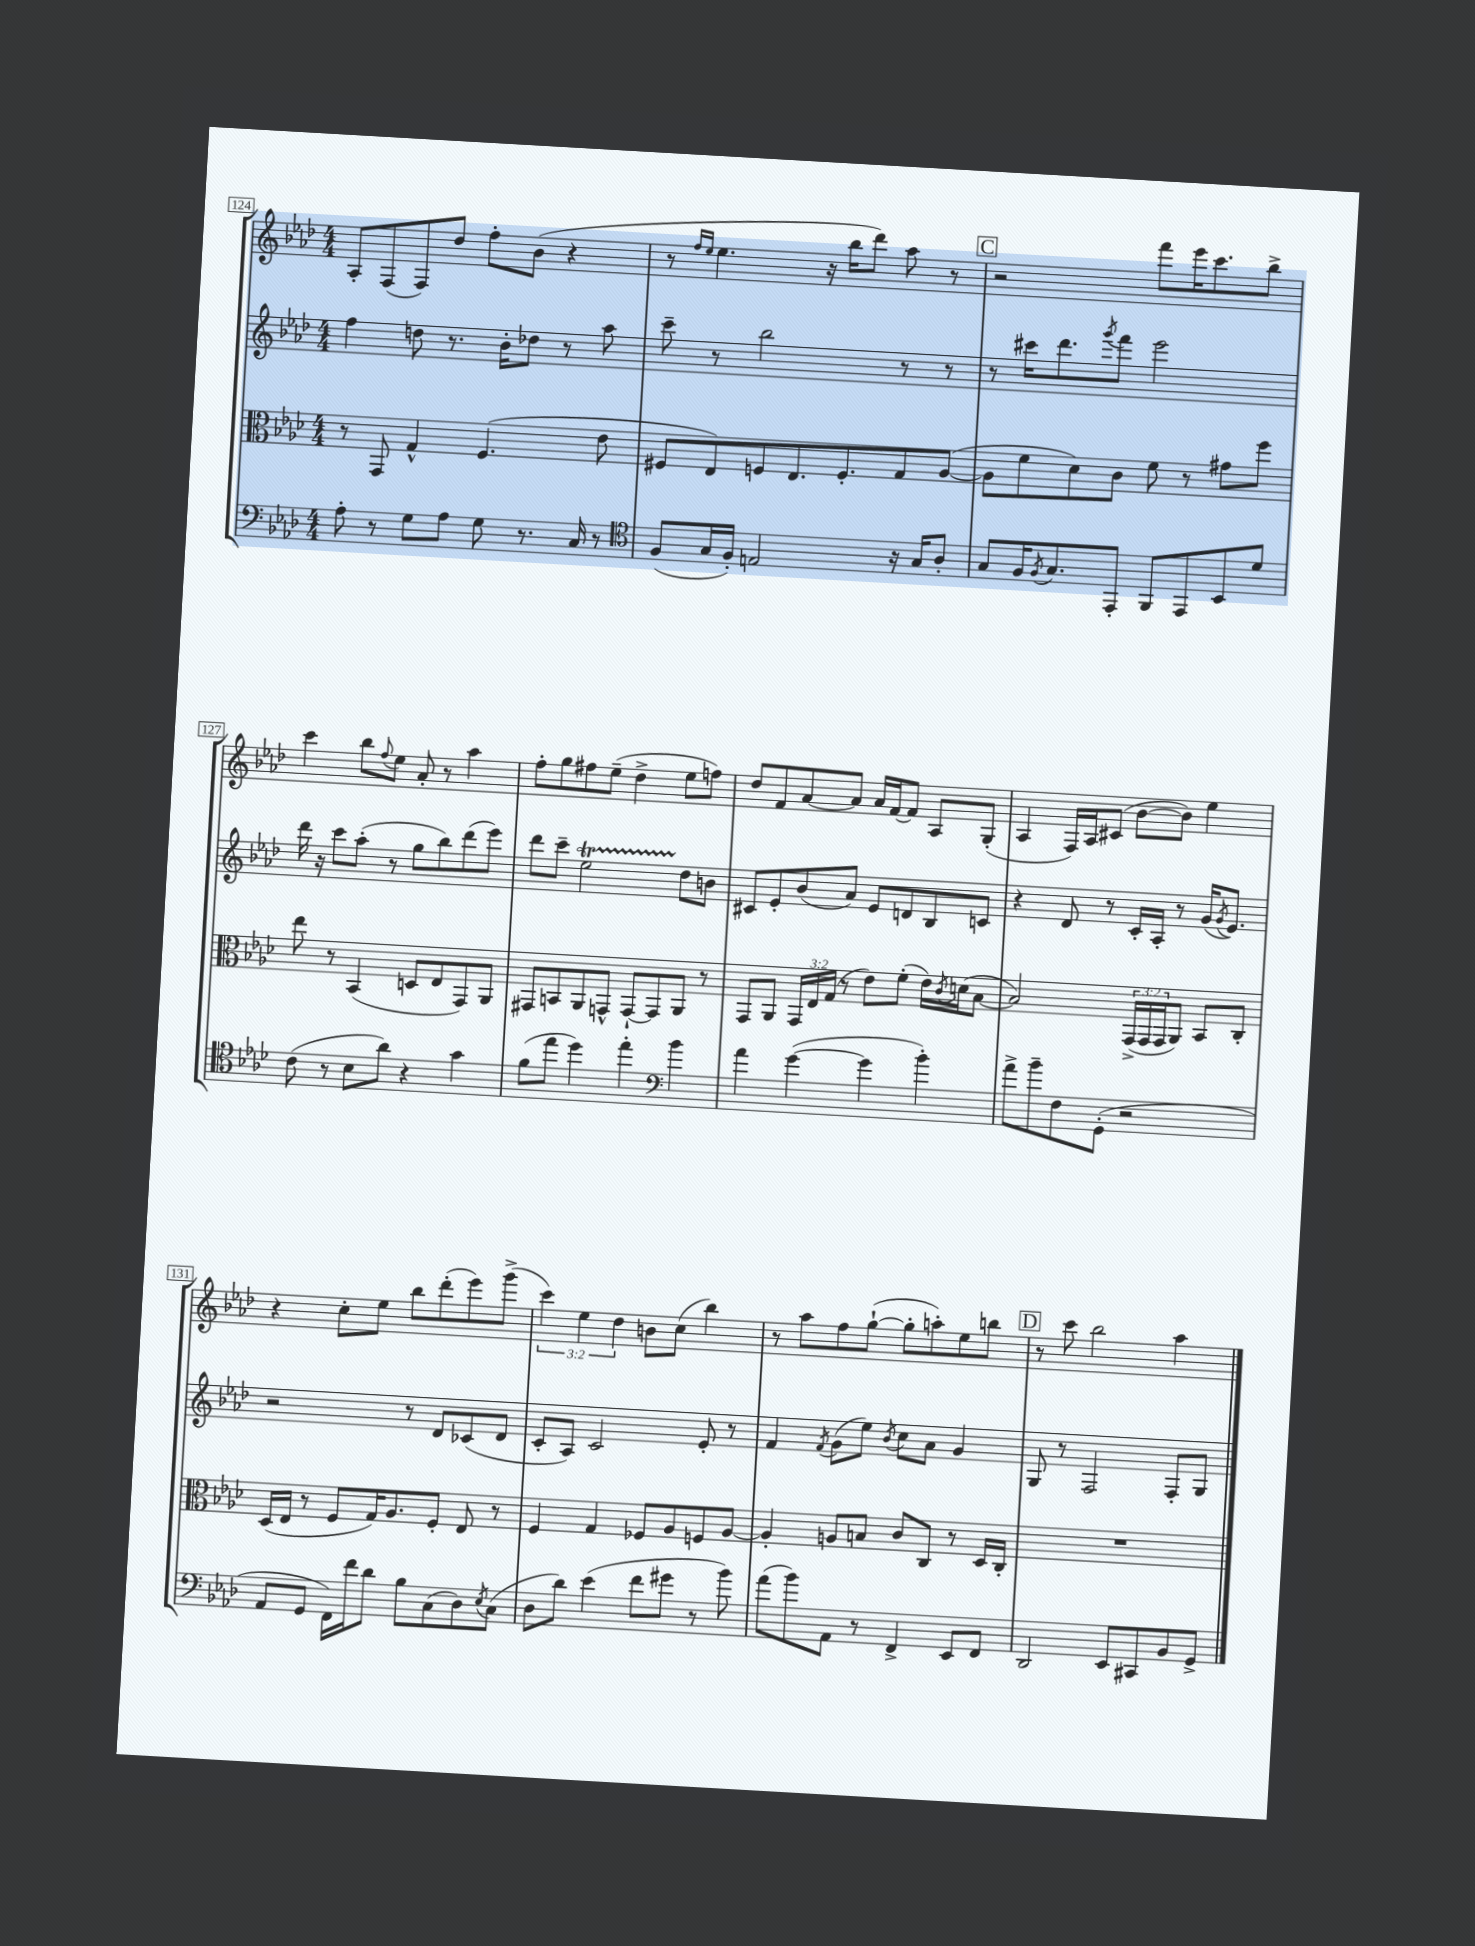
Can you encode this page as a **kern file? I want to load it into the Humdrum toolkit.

**kern	**kern	**kern	**kern
*part4	*part3	*part2	*part1
*staff4	*staff3	*staff2	*staff1
*clefF4	*clefC3	*clefG2	*clefG2
*k[b-e-a-d-]	*k[b-e-a-d-]	*k[b-e-a-d-]	*k[b-e-a-d-]
*M4/4	*M4/4	*M4/4	*M4/4
=124	=124	=124	=124
8A-'\	8r	4ff\	8A-'/L
8r	8GG/	.	(8F/
8G\L	4G^^/	8ddn\	8F/)
8A-\J	.	8.r	8dd-/J
8G\	(4.F/	.	8ff'\L
.	.	16b-'\KL	.
8.r	.	8dd-X\J	(8b-\J
.	.	8r	4r
16C/	.	.	.
8r	8e-\	8aa-\	.
=125	=125	=125	=125
*clefC4	*	*	*
(8F/L	8F#X/L	8ccc~\	8r
.	.	.	16qqff/LL
.	.	.	16qqee-/JJ
16G/L	8E-/)	8r	4.ee-\
16F'/JJ)	.	.	.
2En/	8Fn/	2bb-\	.
.	8.E-/	.	.
.	.	.	16r
.	8.F'/	.	16bb-\KL
.	.	.	8ddd-\J)
16r	8G/	8r	8aa-\
16G/KL	.	.	.
8A-'/J	([8A-/J	8r	8r
!!LO:REH:place=s1:t=C
=126	=126	=126	=126
8G/L	8A-\L]	8r	2r
16F/K	8f\	16ccc#X\KL	.
8qF/	.	.	.
8.G/	.	8.ddd-\	.
.	8d-\)	.	.
.	.	8qggg/	.
8EE-'/J	8c\J	8fff\J	.
8FF/L	8f\	2eee-\	8fff\L
8EE-/	8r	.	16eee-\K
.	.	.	8.ccc\
8BB-/	8g#X\L	.	.
8d-/J	8ff\J	.	8bb-^\J
!!LO:LB:g=z
=127	=127	=127	=127
(8c\	8ee-\	16ddd-\	4ccc\
.	.	16r	.
8r	8r	8ccc\L	.
8B-\L	(4BB-/	(8aa-'\J	8bb-\L
.	.	.	8qqff/
8a-\J)	.	8r	8ee-\J
4r	8Dn/L	8gg\L	8a-'/
.	8E-/	8bb-\)	8r
4g\	8GG/)	(8ddd-\	4aa-\
.	8AA-/J	8eee-\J)	.
=128	=128	=128	=128
(8f\L	8GG#X/L	8ddd-\L	8ff'\L
8ee-\J	8BBn/	8ccc~\J	8gg\
4dd-\)	8AA-/	2ee-T\	8ff#X\
.	8GGn^^/J	.	(8ee-~\J
4ee-'\	[8GG`/L	.	4dd-^\
.	8GG/]	.	.
*clefF4	*	*	*
4b-\	8AA-/J	8dd-\L	8ee-\L
.	8r	8bn\J	8ffn\J)
=129	=129	=129	=129
4a-\	8GG/L	8c#X/L	8dd-/L
.	8AA-/J	8e-'/	8f/
([4g\	24GG/LL	(8b-/	[8a-/
.	24E-/	.	.
.	(24G/JJ	.	.
.	8r	8a-/J)	8a-/J]
4g\]	8e-\L)	8e-/L	16a-/LL
.	.	.	[16f/J
.	(8f'\J	8dn/	8f/J]
4b-'\)	16e-\LL)	8B-/	8A-/L
.	8qc/	.	.
.	(16dn\J	.	.
.	[8B-\J	8cn/J	(8G'/J
=130	=130	=130	=130
8a-^\L	2B-/])	4r	4A-/
8b-~\	.	.	.
8F\	.	8d-/	16F/LL)
.	.	.	16A-/J
(8GG'\J	.	8r	(8c#X/J
2r	(24GG^/LL	16c'/LL	[8b-\L
.	24GG/	.	.
.	.	16A-'/JJ	.
.	24GG/J	.	.
.	8AA-/J)	8r	8b-\J])
.	8BB-/L	(16g/KL	4ee-\
.	.	8qg/	.
.	.	8.e-/J)	.
.	8C'/J	.	.
!!LO:LB:g=z
=131	=131	=131	=131
8AA-/L	(16D-/LL	2r	4r
.	16E-/JJ	.	.
8GG/J	8r	.	.
16FF\LL)	8F/L	.	8cc'\L
16f\J	.	.	.
8d-\J	16G/K)	.	8ee-\J
.	8.A-/	.	.
8B-\L	.	8r	8bb-\L
(8C\	8F'/J	8d-/L	(8ddd-'\
8D-\)	8E-/	(8c-X/	8eee-\)
8qE-/	.	.	.
(8C\J	8r	8d-/J	(8ggg^\J
=132	=132	=132	=132
8D-\L	4F/	8c'/L	6ccc\)
8d-\J)	.	8A-/J)	.
.	.	.	6ee-\
(4e-\	4G/	2c/	.
.	.	.	6dd-\
8f\L	8F-X/L	.	8bn\L
8g#X\J	8A-/	.	(8cc\J
8r	8Fn/	8e-'/	4bb-\)
8b-\)	[8A-/J	8r	.
=133	=133	=133	=133
(8a-\L	4A-'/]	4f/	8r
8b-\)	.	.	8aa-\L
.	.	8qf/	.
8AA-\J	8An/L	(8g\L	8ff\
8r	8Bn/J	8ee-\J)	([8gg`\J
.	.	8qb-/	.
4FF^/	8c/L	8cc\L	8gg'\L]
.	8C/J	8a-\J	8aan'\)
8EE-/L	8r	4g/	8ee-\
8FF/J	16D-/LL	.	8bbn\J
.	16C'/JJ	.	.
!!LO:REH:place=s1:t=D
=134	=134	=134	=134
2DD-/	1r	8G/	8r
.	.	8r	8ccc\
.	.	2F/	2bb-\
8EE-/L	.	.	.
8CC#X/	.	.	.
8BB-/	.	8F'/L	4aa-\
8GG^/J	.	8G/J	.
==	==	==	==
*-	*-	*-	*-
